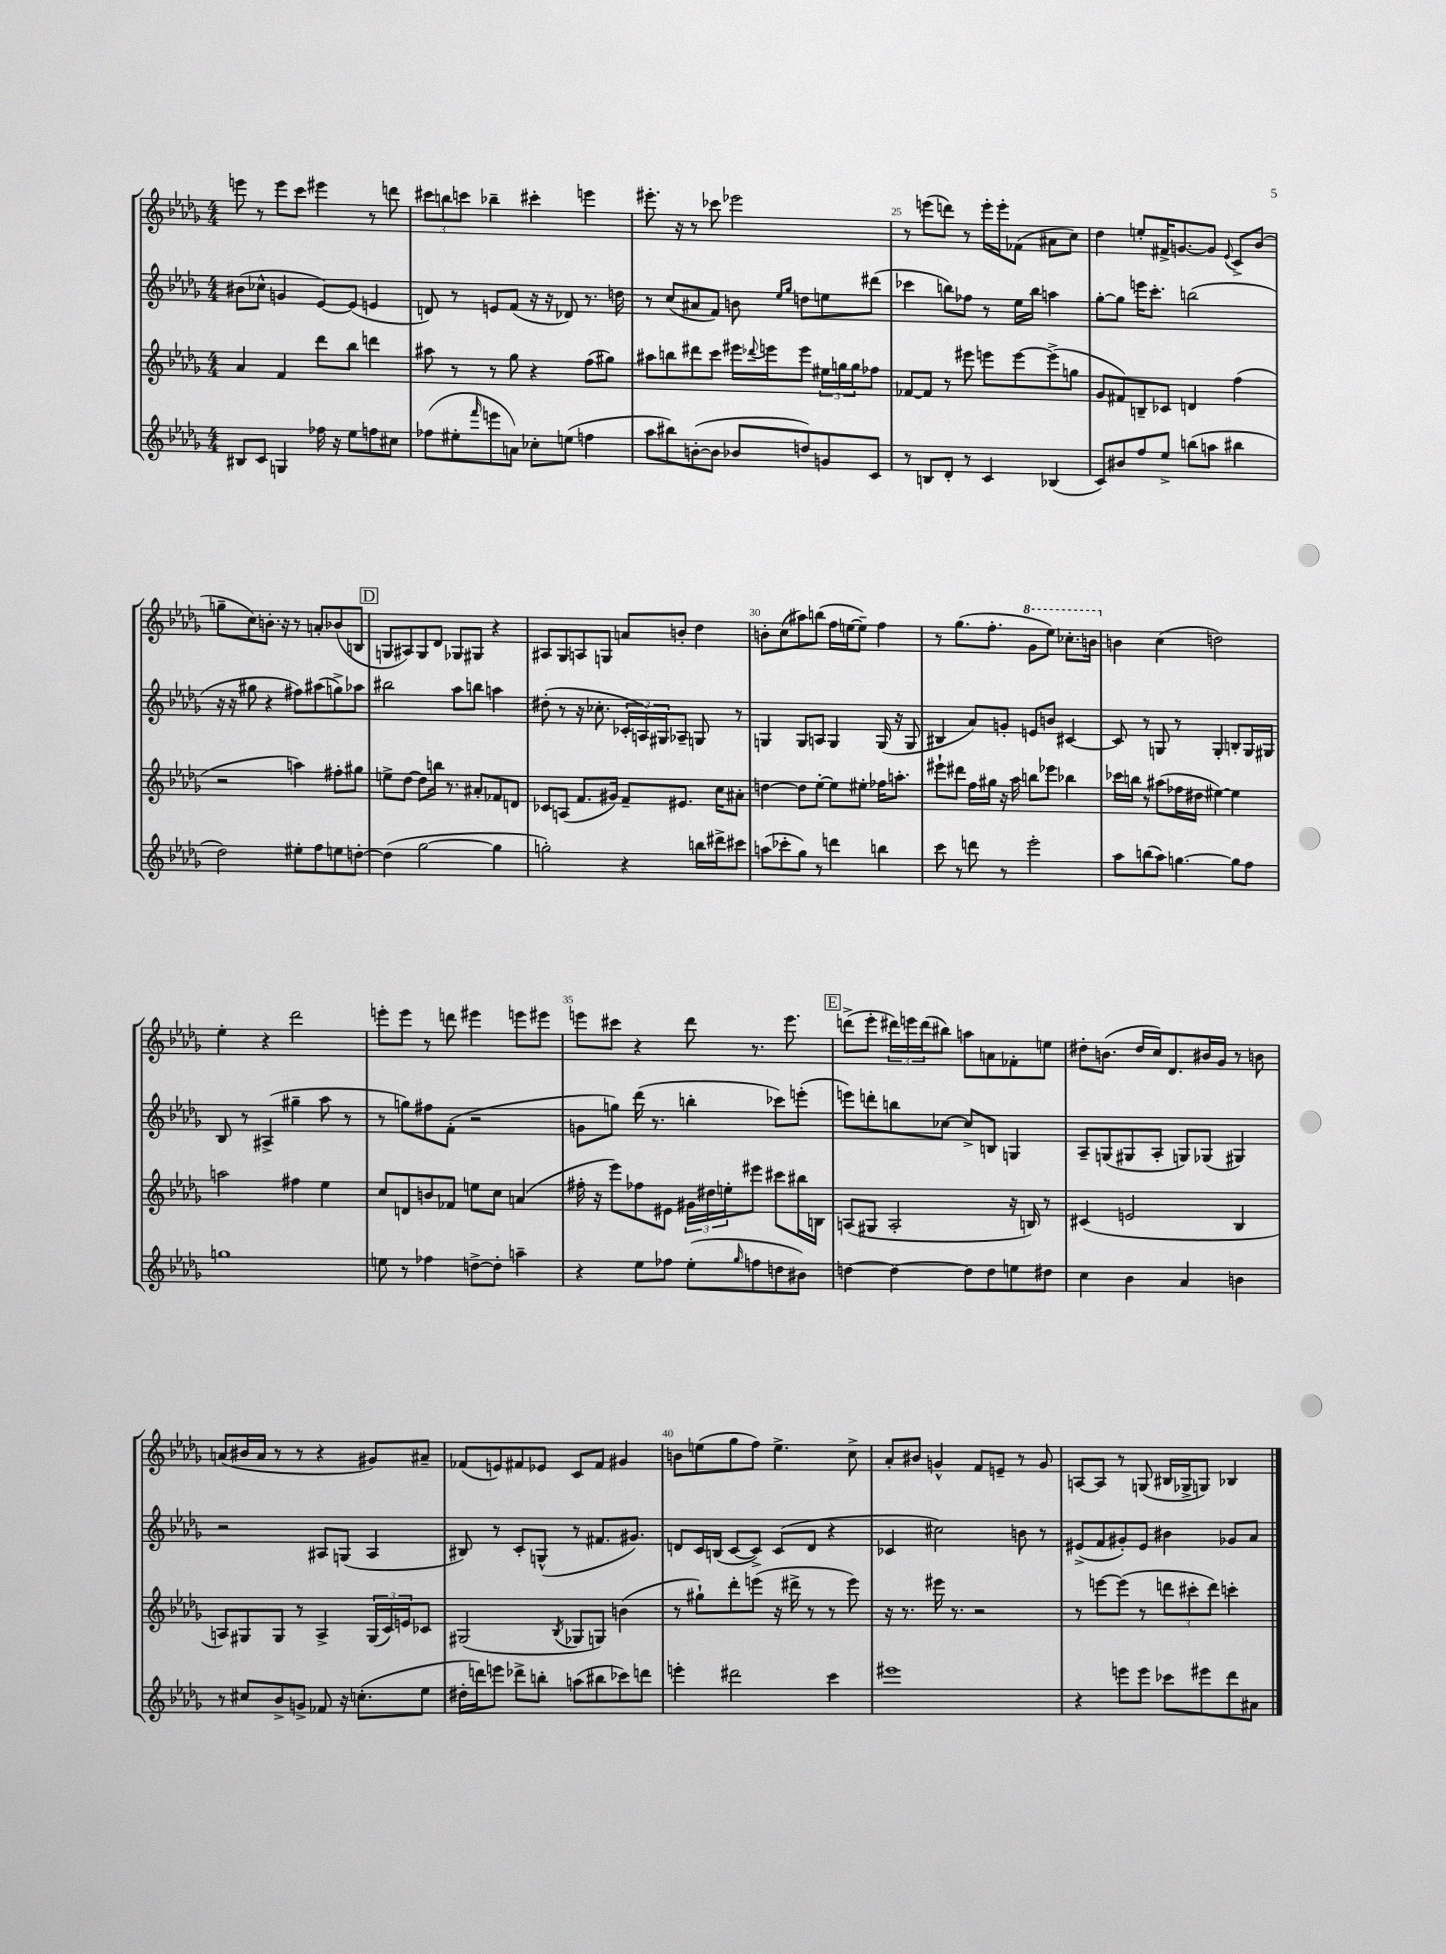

**kern	**kern	**kern	**kern
*staff4	*staff3	*staff2	*staff1
*clefG2	*clefG2	*clefG2	*clefG2
*k[b-e-a-d-g-]	*k[b-e-a-d-g-]	*k[b-e-a-d-g-]	*k[b-e-a-d-g-]
*M4/4	*M4/4	*M4/4	*M4/4
8B#	4a-	(8b#	8eee
8c	.	8cc-^^	8r
4G	4f	4g	8eee
.	.	.	8ccc
16ff-	8ddd-	[8e-)	4eee#
16r	.	.	.
8ee-	8bb-	(8e-]	.
8ff	4ddd	4e	8r
8cc#	.	.	8ddd
=	=	=	=
(8ff-	8aa#	8d)	12ccc#
.	.	.	12bb
8ee#'	8r	8r	.
.	.	.	12ccc
16qqfff	.	.	.
8eee	8r	8e	4bb-~
8a)	8gg-	(8f	.
8cc-'	4r	16r	4ccc#'
.	.	16r	.
(8ee	.	8d-)	.
4ff	(8ff	8.r	4eee
.	8gg#)	.	.
.	.	16dd	.
=	=	=	=
8aa-	8aa#	8r	8.eee#'
8bb#)	8bb	(8cc	.
.	.	.	16r
([8b'	8ddd#	8a#	8r
8b]	8ccc	8f)	8ccc-
8b-	16eee#	8b	2eee-
.	8qqddd-	.	.
.	16eee	.	.
.	.	16qqee-	.
.	.	16qqgg-	.
8dd)	8eee	8dd	.
8g	24ee#	8ee	.
.	24gg	.	.
.	24gg	.	.
8c	8ff-	(8ddd#	.
=	=	=	=
8r	[8f-	4ccc-	8r
8B	8f-]	.	(8eee
8d-'	8r	8bb)	8ddd)
8r	8eee#	8ff-	8r
4c	8eee	8r	16eee'
.	.	.	16eee'
.	[8eee	16ee-	(8f-
.	.	16bb	.
(4B-	(8eee^]	4aa	8a#
.	8gg	.	8cc)
=	=	=	=
8c)	8g-	[8gg-'	4dd-
8b#	8f#)	8gg-]	.
8ff	8B~	16eee	8ee'
.	.	8.ccc'	.
8ee-^	8c-	.	16f#^
.	.	.	[8.g
(8bb	4d	(2bb	.
8aa	.	.	8g]
.	.	.	8qqe-
4bb#	(4ff	.	8c^
.	.	.	(8b-
=	=	=	=
2dd-)	2r	16r	8gg~
.	.	16r	.
.	.	8gg#	8cc)
.	.	4r	8.b'
.	.	.	16r
8ee#'	4aa)	8ff#)	8r
8ff	.	(8aa#	8a'
8ee	8ff#'	8gg^)	(8b-
[8dd'	8gg#	8aa-	8B
=	=	=	=
(4dd]	8ee^	2bb#	8G
.	[8dd-	.	8A#)
[2gg-	8dd-]	.	8G
.	16bb	.	8d-
.	8.r	.	.
.	.	8aa-	8G-
.	8a#'	8bb	8G#
4gg-]	8f-	4aa	4r
.	8d	.	.
=	=	=	=
2gg')	8c-	(8dd#'	8A#
.	(8A	8r	8G-
.	8.f	16r	8A
.	.	8.cc-'	.
.	.	.	8G
.	16g#)	.	.
4r	8f~	24c-'	8a
.	.	24A)	.
.	.	24G#	.
.	8.e#	8A-~	8b'
16bb	.	8G	4dd-
16ddd#^	16cc	.	.
8ccc#	8a#'	8r	.
=	=	=	=
(8aa	[4dd	4G	8b'
8ccc-'	.	.	(8cc
8gg-)	8dd]	8G	8aa#)
8r	[8ee-'	8A	(8bb
4ddd	8ee-]	4G	16ff
.	.	.	[16ee
.	8ee#'	.	8ee~])
4bb	16ff-	(16G	4ff
.	8.aa'	16r	.
.	.	8G	.
=	=	=	=
8ccc	8eee#`	4B#	8r
8r	8ddd#	.	(8.gg-
8ddd	16ff	8a-)	.
.	16gg#	.	8.ff'
8r	16r	8g'	.
.	16aa-	.	.
2eee-'	8bb	8e	8gg-
.	8eee-	8b	8eee-)
.	4bb-	[4c#	8.ccc-'
.	.	.	16bb
=	=	=	=
8aa-	16ccc-	8c#]	4b
.	16bb	.	.
(8bb	8r	8r	.
8aa-)	(8aa#	8G	(4cc
[4.gg	16ff-	8r	.
.	16dd#	.	.
.	[4ee#)	4G'	2dd)
8gg]	4ee#]	8B'	.
8ff	.	16G	.
.	.	16G#	.
=	=	=	=
1gg	2aa	8B-	4ee-'
.	.	8r	.
.	.	(4A#^	4r
.	4ff#	4gg#~	2ddd-
.	4ee-	8aa-	.
.	.	8r	.
=	=	=	=
8ee	8cc	8r	8eee'
8r	8d	8gg)	8eee
4ff-	8b	8ff#	8r
.	8f-	(8f'	8ddd
[8dd^	8ee	2r	4eee#
8dd']	8cc	.	.
4aa~	(4a	.	8eee
.	.	.	8eee#
=	=	=	=
4r	16ff#'	8g	8eee
.	16r	.	.
.	8eee-)	8gg)	8ccc#
8ee-	8ff-	(16ddd-	4r
.	.	8.r	.
8ff-	8e#	.	.
(8ee-'	24g#	4bb'	8ddd-
.	24dd#	.	.
.	24ee'	.	.
16qqgg-	.	.	.
8ff	8eee#	.	8.r
8dd	8ccc#	8ccc-)	.
.	.	.	8.eee
8b#)	16bb#	(8eee'	.
.	16B	.	.
=	=	=	=
[4dd	(8A	8eee)	(8ddd^
.	8G#	8ddd'	8eee-'
4dd_	2A'	8bb	24ddd#)
.	.	.	24eee
.	.	.	(24ddd#
.	.	[8cc-	8bb#)
8dd]	.	8cc-^]	8aa
8dd	.	8B	8a
8ee	16r	4G	8f-'
.	16B)	.	.
8dd#	8r	.	8ee
=	=	=	=
4cc	(4c#	8A-~	8dd#'
.	.	(8G	(8.b
4b-	2e	8G#	.
.	.	.	16dd#
.	.	8A-'	16cc)
.	.	.	8.d-
4a-	.	8G)	.
.	.	(8G-	16b#
.	.	.	16g-
4b	4B-	4G#)	8r
.	.	.	8b
=	=	=	=
8r	8A)	2r	(8a
8cc#	8G#	.	16b#
.	.	.	16a
8b-^	8G#	.	8r
8g^	8r	.	8r
8f-	4A^	8A#	4r
16r	.	(8G	.
(8.cc'	.	.	.
.	(24G#	4A#	8g#)
.	24c)	.	.
.	24e	.	.
8ee-	8c-	.	8a#~
=	=	=	=
16dd#'	(2G#	8B#)	(8f-
16ddd)	.	.	.
8eee	.	8r	8e)
8ddd-^	.	8c'	8f#
8bb'	.	(8G^^	8e-
.	8qB-	.	.
(8aa	8G-	8r	8c
8bb#	8G)	8.f#	8f#
8ccc-)	(4b	.	4g#
.	.	8.g#)	.
8ddd	.	.	.
=	=	=	=
4eee'	8r	8d	8b
.	8gg#`)	16c	(8ee
.	.	(16B	.
2ddd#	8ddd-'	[8c	8gg-
.	(8eee	8c^])	8ff)
.	16r	(8c	4.ee^
.	16ddd#^	.	.
.	8r	8d	.
4ccc	8r	4r	.
.	8eee)	.	8cc^
=	=	=	=
1eee#	16r	4c-	8a-'
.	8.r	.	.
.	.	.	8b#
.	16eee#	2cc#)	4g^^
.	8.r	.	.
.	2r	.	8f
.	.	.	8e~
.	.	8b	8r
.	.	8r	8g
=	=	=	=
4r	8r	(8e#^	[8A
.	[8eee	8f	8A]
8eee	(8eee]	8g#')	8r
8eee	8r	8e#	(8G
8ccc-	12ddd	4b#	16B#
.	.	.	16G-^
.	12ccc#'	.	.
8eee#	.	.	8G)
.	12ddd)	.	.
8ddd-	4ccc'	8g-	4B-
8a#	.	8a-	.
==	==	==	==
*-	*-	*-	*-
